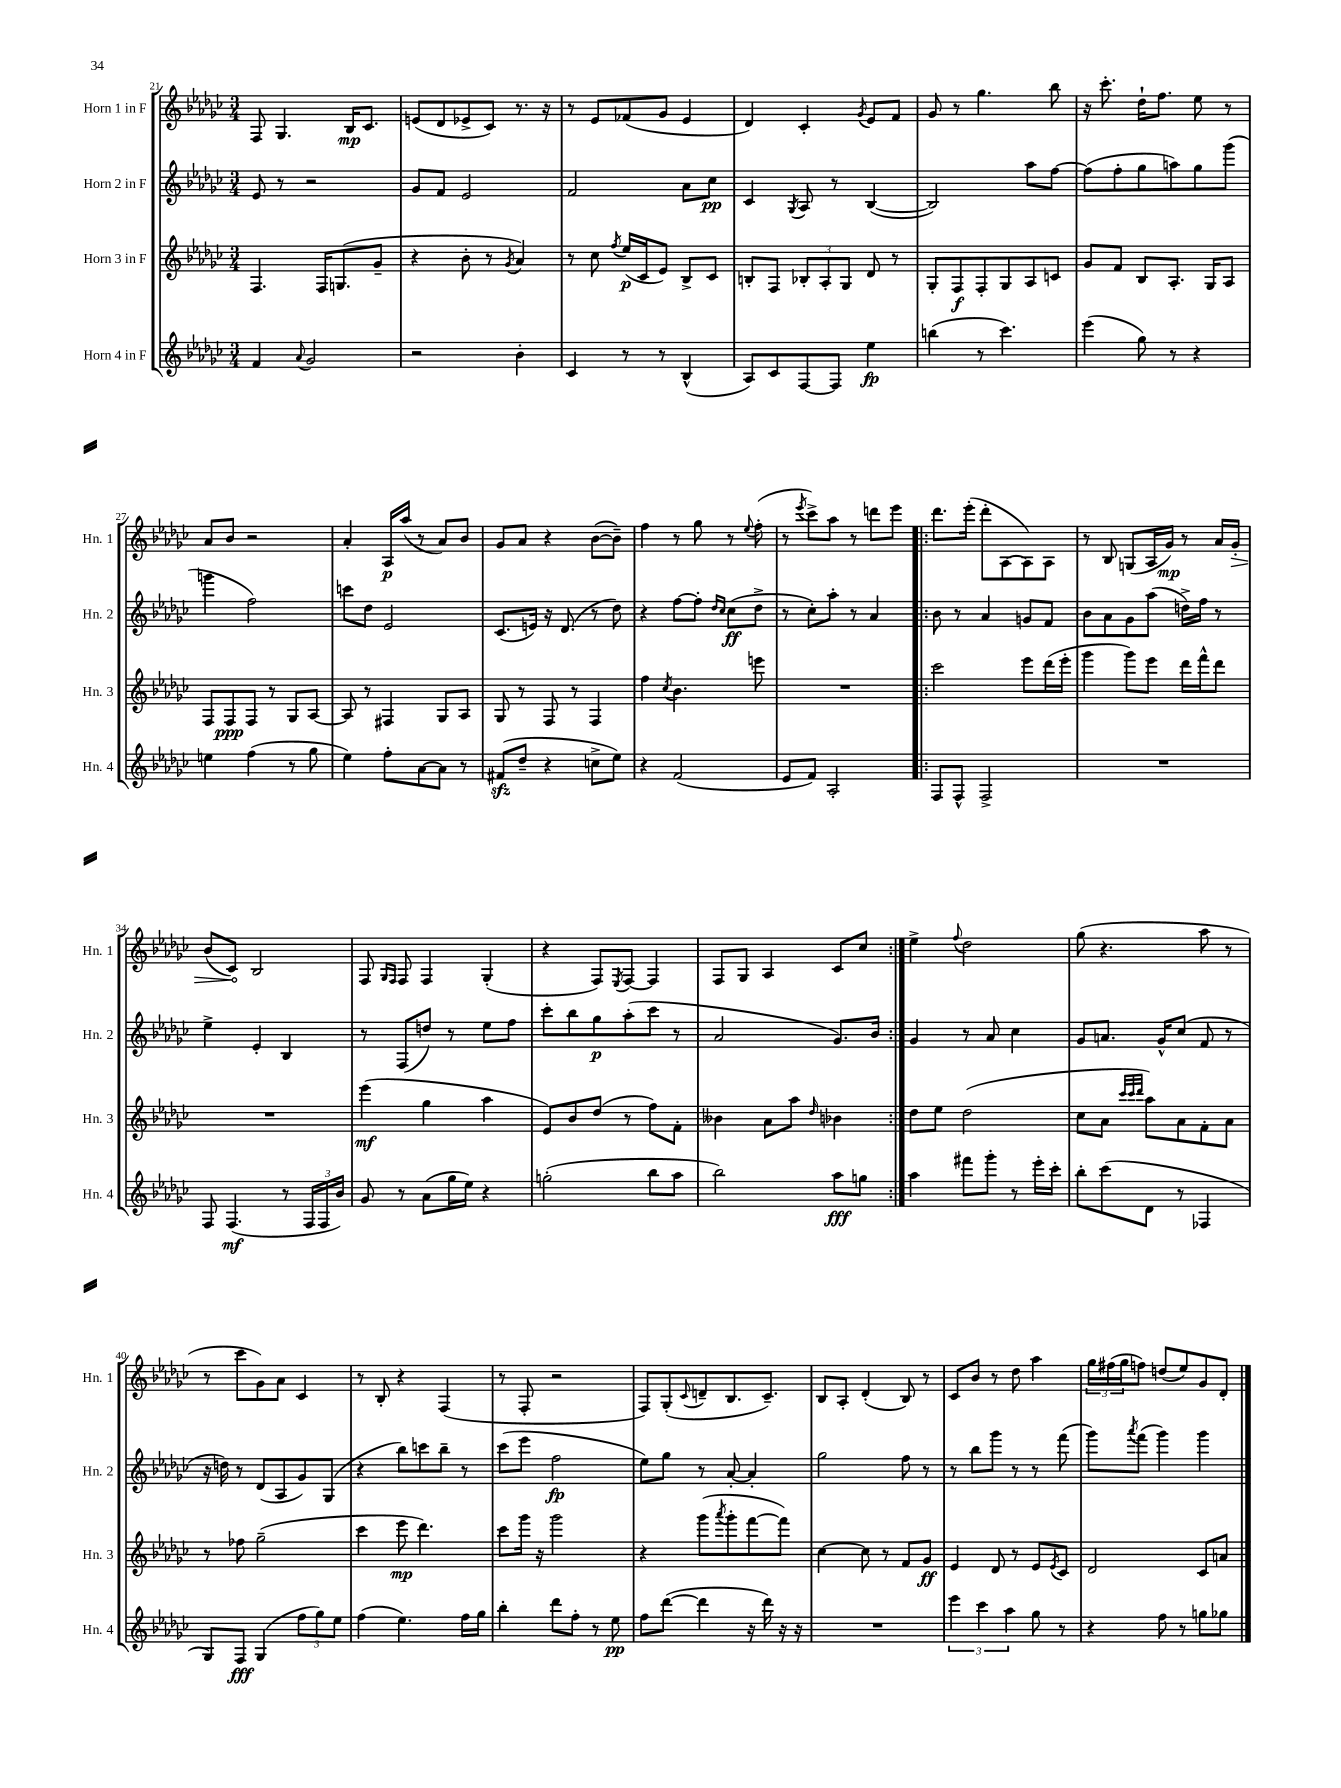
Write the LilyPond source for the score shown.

<<
\new StaffGroup <<
\new Staff = "s0" \with { instrumentName = "Horn 1 in F" shortInstrumentName = "Hn. 1" } {
    \clef treble \key ges \major \numericTimeSignature \time 3/4
    f8 ges4. bes16\mp ces'8. |
    e'8( des'8 ees'8-> ces'8) r8. r16 |
    r8 ees'8 fes'8( ges'8 ees'4 |
    des'4) ces'4-. \acciaccatura { ges'8 } ees'8 f'8 |
    ges'8 r8 ges''4. bes''8 |
    r16 ces'''8.-. des''16-! f''8. ees''8 r8 |
    aes'8 bes'8 r2 |
    aes'4-. aes16\p aes''16( r8 aes'8) bes'8 |
    ges'8 aes'8 r4 bes'8~( bes'8--) |
    f''4 r8 ges''8 r8 \appoggiatura { ees''8 } f''8-.( |
    r8 \acciaccatura { ees'''8 } ces'''8->) aes''8 r8 d'''8 ees'''8 |
    \repeat volta 2 { des'''8. ees'''16-.( des'''8-. aes8~ aes8) aes8 |
    r8 bes8 g8( aes16 ges'16\mp) r8 aes'16 \once \override Hairpin.circled-tip = ##t ges'16-.\> |
    bes'8( ces'8\!) bes2 |
    f8 \grace { ges16 f16 } f8 f4 ges4-.( |
    r4 f8) \acciaccatura { ees8 } f8~ f4 |
    f8 ges8 aes4 ces'8 ces''8 | }
    ees''4-> \appoggiatura { f''8 } des''2 |
    ges''8( r4. aes''8 r8 |
    r8 ces'''8 ges'8) aes'8 ces'4 |
    r8 bes8-. r4 f4( |
    r8 f8-. r2 |
    f8) ges8-.( \appoggiatura { ces'8 } d'8-- bes8. ces'8.--) |
    bes8 aes8-. des'4-.( bes8) r8 |
    ces'8 bes'8 r8 des''8 aes''4 |
    \tuplet 3/2 { ges''16 fis''16( ges''16 } f''8) d''8( ees''8) ges'8 des'8-. \bar "|." |
}
\new Staff = "s1" \with { instrumentName = "Horn 2 in F" shortInstrumentName = "Hn. 2" } {
    \clef treble \key ges \major \numericTimeSignature \time 3/4
    ees'8 r8 r2 |
    ges'8 f'8 ees'2 |
    f'2 aes'8 ces''8\pp |
    ces'4 \acciaccatura { ges8 } aes8 r8 bes4~( |
    bes2) aes''8 f''8~ |
    f''8( f''8-. ges''8 a''8) ges''8 ges'''8( |
    g'''4 f''2) |
    c'''8 des''8 ees'2 |
    ces'8.( e'16) r16 des'8.( r8 des''8) |
    r4 f''8~ f''8-. \grace { des''16 ces''16 } ces''8\ff( des''8-> |
    r8 ces''8-.) aes''8-. r8 aes'4 |
    \repeat volta 2 { bes'8 r8 aes'4 g'8 f'8 |
    bes'8 aes'8 ges'8 aes''8( d''16->) f''16 r8 |
    ees''4-> ees'4-. bes4 |
    r8 f8( d''8) r8 ees''8 f''8 |
    ces'''8-. bes''8 ges''8\p aes''8-.( ces'''8 r8 |
    aes'2 ges'8.) bes'16 | }
    ges'4 r8 aes'8 ces''4 |
    ges'8 a'8. ges'16-^ ces''8( f'8 r8 |
    r16 d''16) r8 des'8( aes8 ges'8) ges8( |
    r4 bes''8) c'''8 bes''8-- r8 |
    ces'''8( ees'''8 f''2\fp |
    ees''8) ges''8 r8 aes'8~-. aes'4-. |
    ges''2 f''8 r8 |
    r8 bes''8 ges'''8 r8 r8 f'''8( |
    ges'''8) \acciaccatura { aes'''8 } f'''8( ges'''4) ges'''4 \bar "|." |
}
\new Staff = "s2" \with { instrumentName = "Horn 3 in F" shortInstrumentName = "Hn. 3" } {
    \clef treble \key ges \major \numericTimeSignature \time 3/4
    f4. f16 g8.( ges'8-- |
    r4 bes'8-. r8 \acciaccatura { ges'8 } aes'4) |
    r8 ces''8 \acciaccatura { f''8 } ees''16\p( ces'16 ees'8) bes8-> ces'8 |
    b8-. f8 \tuplet 3/2 { bes8-. aes8-. ges8 } des'8 r8 |
    ges8-. f8\f f8-. ges8 aes8 c'8 |
    ges'8 f'8 bes8 aes8.-. ges16 aes8 |
    f8 f8\ppp f8 r8 ges8 aes8~ |
    aes8 r8 fis4 ges8 aes8 |
    ges8 r8 f8 r8 f4 |
    f''4 \acciaccatura { ces''8 } bes'4. e'''8 |
    R2. |
    \repeat volta 2 { ces'''2 ees'''8 des'''16( ees'''16-. |
    ges'''4 ges'''8) ees'''8 des'''16 f'''16-^ des'''8 |
    R2. |
    ees'''4\mf( ges''4 aes''4 |
    ees'8) bes'8 des''8( r8 f''8) f'8-. |
    beses'4 aes'8 aes''8 \grace { des''16 } bes'4 | }
    des''8 ees''8 des''2( |
    ces''8 aes'8 \grace { ces'''32 ces'''32 des'''32 } aes''8) aes'8 f'8-. aes'8 |
    r8 fes''8 ges''2--( |
    ces'''4 ees'''8\mp des'''4.) |
    ces'''8 ges'''16 r16 ges'''2 |
    r4 ges'''8( \acciaccatura { aes'''8 } ges'''8-. f'''8~ f'''8) |
    ces''4~ ces''8 r8 f'8 ges'8\ff |
    ees'4 des'8 r8 ees'8 \acciaccatura { ees'8 } ces'8 |
    des'2 ces'8 a'8 \bar "|." |
}
\new Staff = "s3" \with { instrumentName = "Horn 4 in F" shortInstrumentName = "Hn. 4" } {
    \clef treble \key ges \major \numericTimeSignature \time 3/4
    f'4 \appoggiatura { aes'8 } ges'2 |
    r2 bes'4-. |
    ces'4 r8 r8 bes4-^( |
    aes8) ces'8 f8~ f8 ees''4\fp |
    b''4( r8 ces'''4.) |
    ees'''4( ges''8) r8 r4 |
    e''4 f''4( r8 ges''8 |
    ees''4) f''8-. aes'8~ aes'8 r8 |
    fis'8\sfz( des''8-- r4 c''8-> ees''8) |
    r4 f'2( |
    ees'8 f'8) aes2-. |
    \repeat volta 2 { f8 f8-^ f2-> |
    R2. |
    f8 f4.\mf( r8 \tuplet 3/2 { f16 f16 bes'16) } |
    ges'8 r8 aes'8( ges''16 ees''16) r4 |
    g''2-.( bes''8 aes''8 |
    bes''2) aes''8\fff g''8 | }
    aes''4 fis'''8 ges'''8-. r8 ees'''16-. ces'''16-. |
    bes''8-. ces'''8( des'8 r8 fes4 |
    ges8) f8\fff ges4( \tuplet 3/2 { f''8 ges''8) ees''8 } |
    f''4( ees''4.) f''16 ges''16 |
    bes''4-. des'''8 f''8-. r8 ees''8\pp |
    f''8 des'''8~( des'''4 r16 des'''16) r16 r16 |
    R2. |
    \tuplet 3/2 { ees'''4 ces'''4 aes''4 } ges''8 r8 |
    r4 f''8 r8 g''8 ges''8 \bar "|." |
}
>>
>>
\layout { \context { \Score currentBarNumber = #21 } }
